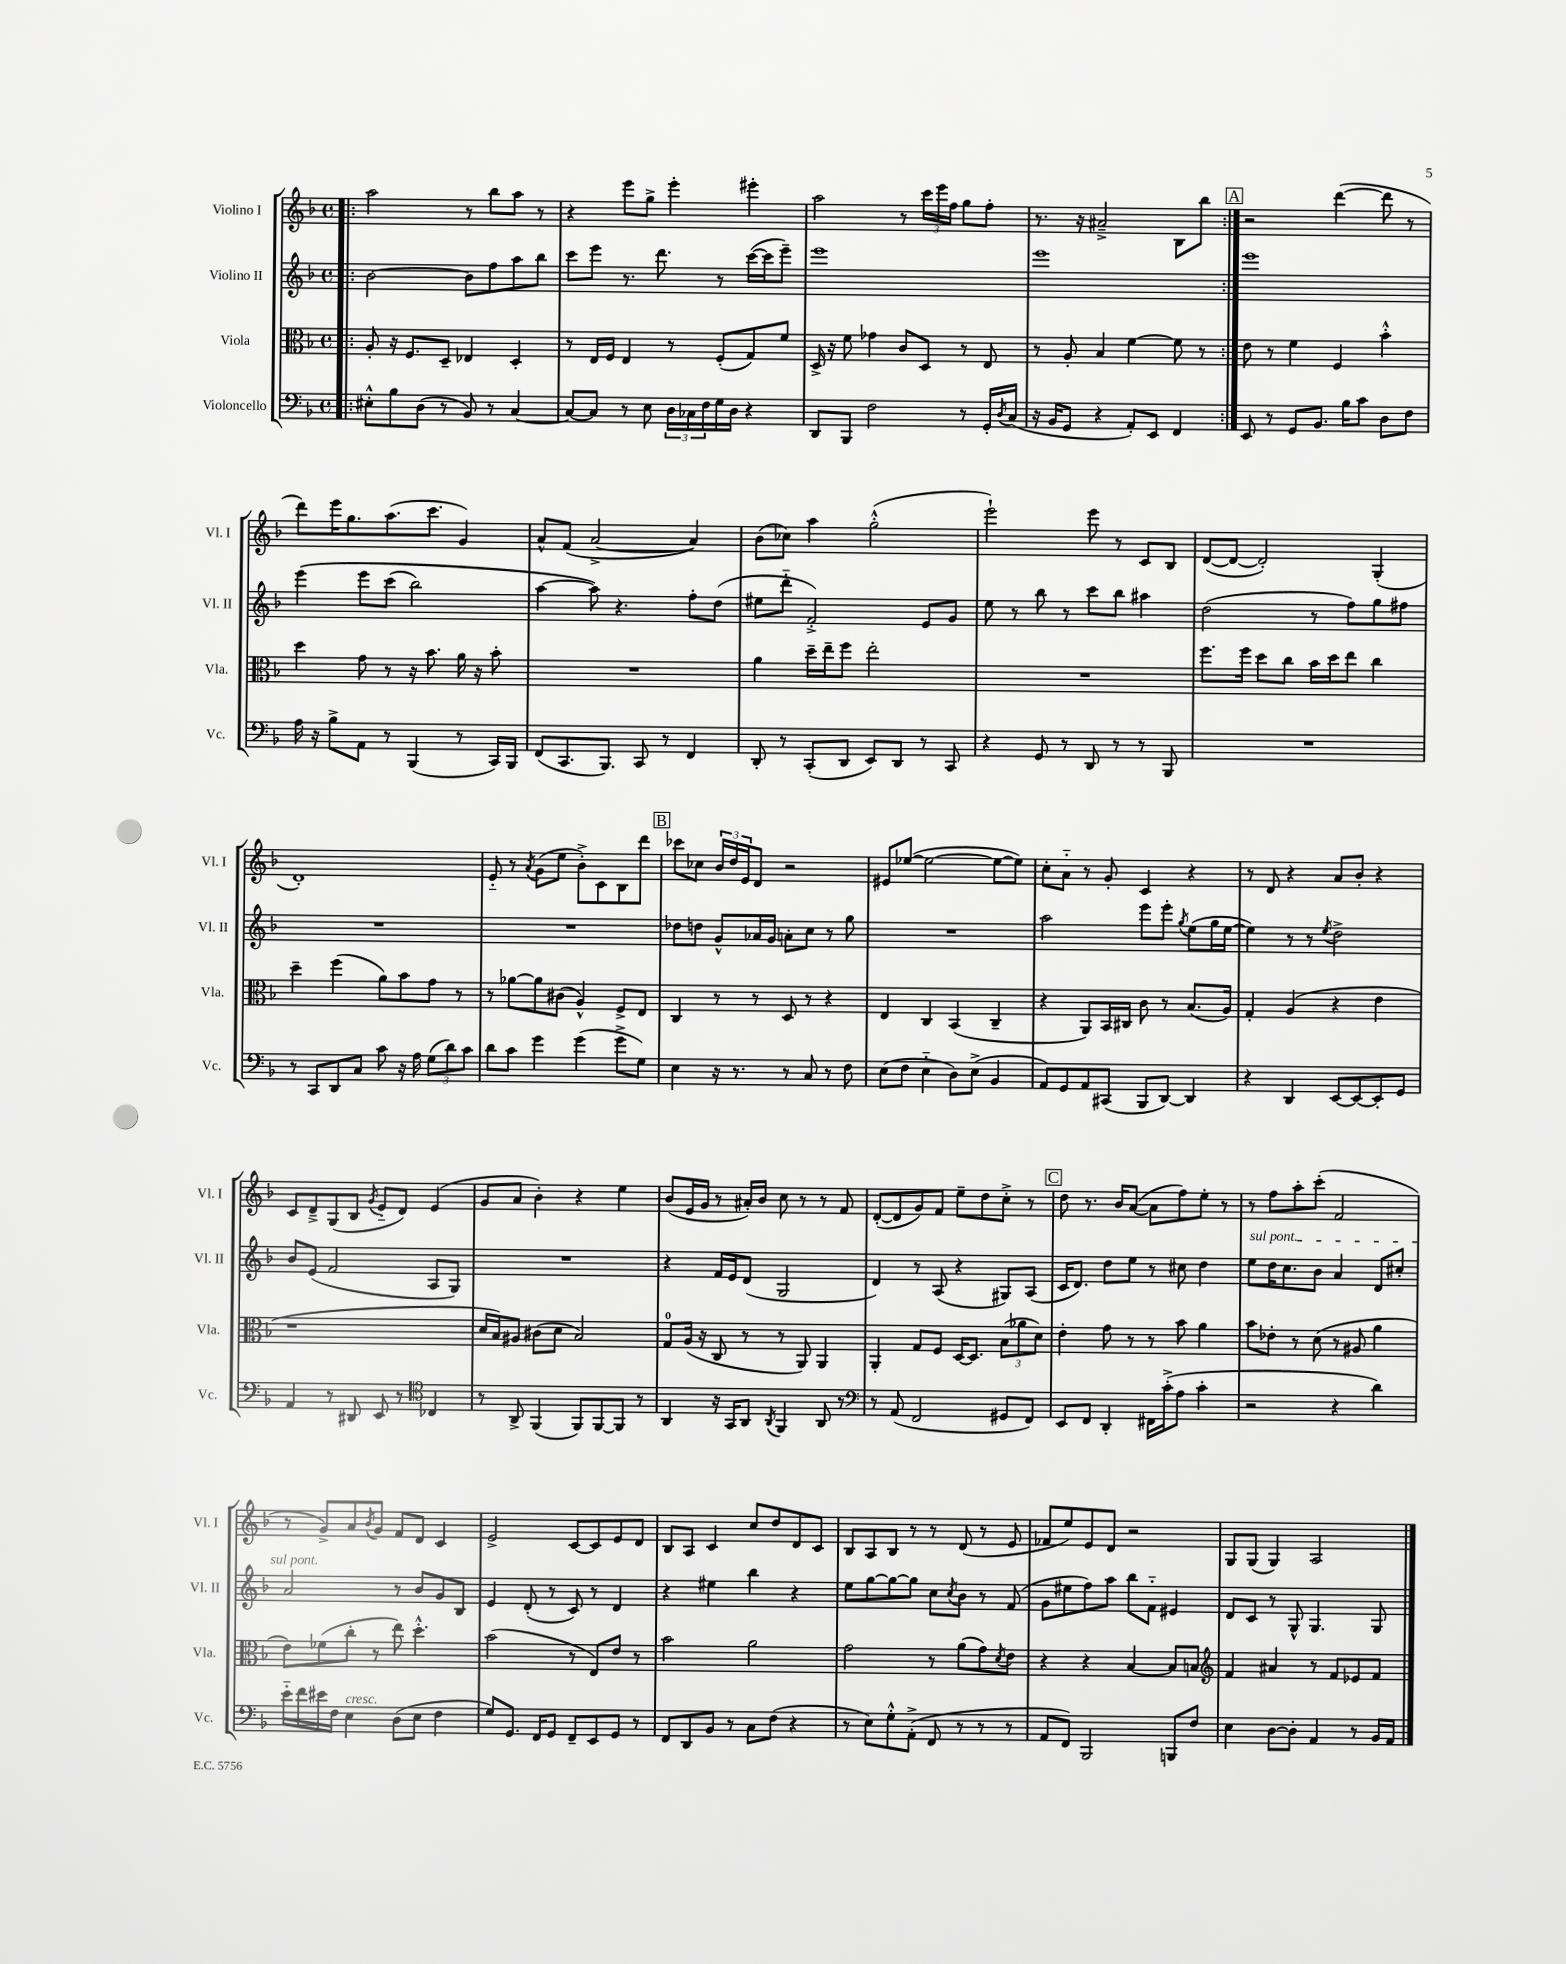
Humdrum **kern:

**kern	**kern	**kern	**kern
*part4	*part3	*part2	*part1
*staff4	*staff3	*staff2	*staff1
*I"Violoncello	*I"Viola	*I"Violino II	*I"Violino I
*I'Vc.	*I'Vla.	*I'Vl. II	*I'Vl. I
*clefF4	*clefC3	*clefG2	*clefG2
*k[b-]	*k[b-]	*k[b-]	*k[b-]
*M4/4	*M4/4	*M4/4	*M4/4
*met(c)	*met(c)	*met(c)	*met(c)
=1!|:	=1!|:	=1!|:	=1!|:
8E#X'^^\L	8A'/	[2b-\	2aa\
8B-\	16r	.	.
.	8.F/L	.	.
(8D\J	.	.	.
8r	8D~/J	.	.
8BB-/)	4E-X/	8b-\L]	8r
8r	.	8ff\	8bb-\L
[4C/	4D'/	8aa\	8aa\J
.	.	8bb-\J	8r
=2	=2	=2	=2
8C/L_	8r	8ccc\L	4r
8C/J]	16E/LL	8eee\J	.
.	16F/JJ	.	.
8r	4E/	8.r	8eee\L
8E\	.	.	8gg^\J
.	.	8.ddd\	.
24D\LL	8r	.	4eee'\
24C-X\	.	.	.
24F\	.	.	.
16G\	(8F'/L	8r	.
16D\JJ	.	.	.
4r	8G/)	([16ccc\LL	4eee#X'\
.	.	16ccc\J]	.
.	8f/J	8eee~\J)	.
=3	=3	=3	=3
8DD/L	16D^/	1eee	2aa\
.	16r	.	.
8BBB-/J	8f\	.	.
2F\	4g-X\	.	.
.	8c/L	.	8r
.	8D/J	.	24ccc\LL
.	.	.	24eee\
.	.	.	24ff\JJ
8r	8r	.	8gg\L
16GG'/LL	8E/	.	8ff'\J
8qD/	.	.	.
(16C/JJ	.	.	.
=4	=4	=4	=4
16r	8r	1eee	8.r
16BB-/KL	.	.	.
8GG/J	8A'/	.	.
.	.	.	16r
4r	4B-/	.	2a#X~^/
8AA'/L)	[4f\	.	.
8EE/J	.	.	.
4FF/	8f\]	.	8B-\L
.	8r	.	8bb-\J
!!LO:REH:place=s1:t=A
=5:|!	=5:|!	=5:|!	=5:|!
8EE/	8e\	1eee	2r
8r	8r	.	.
8GG/L	4f\	.	.
8.BB-/J	.	.	.
.	4F/	.	([4ddd\
16B-\KL	.	.	.
8c\J	.	.	.
8D\L	4b-'^^\	.	8ddd\]
8F\J	.	.	8r
!!LO:LB:g=z
=6	=6	=6	=6
16A\	4dd\	(4eee\	8ddd\L)
16r	.	.	.
8B-^\L	.	.	16eee\K
.	.	.	8.gg\
8AA\J	8g\	8eee\L	.
8r	8r	(8ccc\J	(8.aa\
(4BBB-/	16r	2bb-\)	.
.	8.b-\	.	8.ccc\J
8r	16a\	.	4g/)
.	16r	.	.
16CC/LL)	8b-'\	.	.
16BBB-/JJ	.	.	.
=7	=7	=7	=7
(8FF/L	1r	[4aa\	8a^^/L
8.CC/	.	.	(8f/J
.	.	8aa\])	[2a^/
8.BBB-/J)	.	.	.
.	.	4.r	.
8CC/	.	.	.
8r	.	.	.
4FF/	.	8ff'\L	4a/])
.	.	(8dd\J	.
=8	=8	=8	=8
8DD'/	4a\	8ee#X\L	(8b-\L
8r	.	8ddd\J	8cc-X\J)
(8CC'/L	16dd~\LL	2f'^/)	4aa\
.	16ee~\J	.	.
8DD/J	8ff\J	.	.
8EE/L)	2ee'\	.	(2gg'^^\
8DD/J	.	.	.
8r	.	8e/L	.
8CC/	.	8g/J	.
=9	=9	=9	=9
4r	1r	8ee\	2eee`\)
.	.	8r	.
8GG/	.	8bb-\	.
8r	.	8r	.
8DD/	.	8ccc\L	8eee\
8r	.	8bb-\J	8r
8r	.	4aa#X\	8c/L
8BBB-/	.	.	8B-/J
=10	=10	=10	=10
1r	8.ff\L	(2dd\	([8d/L
.	.	.	8d/J_
.	16ff\Jk	.	.
.	8dd\L	.	2d'/])
.	8cc\J	.	.
.	16b-\LL	8r	.
.	16dd\J	.	.
.	8ee\J	8ff\L)	.
.	4cc\	8gg\	(4G'/
.	.	8ff#X\J	.
!!LO:LB:g=z
=11	=11	=11	=11
8r	4dd~\	1r	1d')
8CC/L	.	.	.
8DD/	(4ff\	.	.
8C/J	.	.	.
8c\	8a\L)	.	.
16r	8b-\	.	.
16A\	.	.	.
(12G\L	8g\J	.	.
12d\)	.	.	.
.	8r	.	.
12c\J	.	.	.
=12	=12	=12	=12
8d\L	8r	1r	8e/
8c\J	[8a-X\L	.	8r
.	.	.	8qa/
4g\	8a-\]	.	(8g\L
.	(8c#X\J	.	8ee\J
(4g\	4A^^/)	.	8b-'^\L)
.	.	.	8c\
8g^\L	8F^/L	.	8B-\
8G\J)	8E/J	.	8ddd\J
!!LO:REH:place=s1:t=B
=13	=13	=13	=13
4E\	4C/	8dd-X\L	8ccc-X\L
.	.	8ddn\J	8cc-X\J
16r	8r	8g^^/L	24b-/LL
.	.	.	24dd/
8.r	.	.	.
.	.	.	24e/J
.	8r	16a-X/L	8d/J
.	.	16g/JJ	.
8r	8D/	8an'\L	2r
8C/	8r	8cc\J	.
8r	4r	8r	.
8F\	.	8gg\	.
=14	=14	=14	=14
(8E\L	4E/	1r	8e#X/L
8F\J	.	.	([8ee-X/J
4E\	4C/	.	2ee-\_
8D\L)	(4BB-/	.	.
(8E^\J	.	.	.
4BB-/	4C~/	.	8ee-\L_
.	.	.	8ee-\J])
=15	=15	=15	=15
8AA/L)	4r	2aa\	8cc'\L
8GG/	.	.	8a\J
8AA/	8AA/L)	.	8r
(8CC#X/J	16BB-/L	.	8g'/
.	16C#X/JJ	.	.
8BBB-/L	8c\	8eee\L	4c/
[8DD/J)	8r	8eee'\J	.
.	.	8qgg/	.
4DD/]	(8.B-/L	(8ee\L	4r
.	.	16gg\L	.
.	16A/Jk)	[16ee\JJ	.
=16	=16	=16	=16
4r	4G'/	4ee\])	8r
.	.	.	8d/
4DD/	(4A/	8r	4r
.	.	8r	.
.	.	8qee/	.
[8EE/L	4r	2dd^\	8a/L
8EE/_	.	.	8b-'/J
8EE'/]	4e\	.	4r
8GG/J	.	.	.
!!LO:LB:g=z
=17	=17	=17	=17
4AA/	1r	8b-/L	8c/L
.	.	(8e/J	8d~^/
8r	.	2f/	(8G/
8DD#X/	.	.	8B-/J
.	.	.	8qg/
8EE/	.	.	8e/L
8r	.	.	8d/J)
*clefC4	*	*	*
4C-X/	.	8A/L	(4e/
.	.	8G/J)	.
=18	=18	=18	=18
8r	16d/LL	1r	8g/L
.	16B-/J)	.	.
8AA^/	8A#X/J	.	8a/J
(4FF/	(8c#X\L	.	4b-'\)
.	8d\J	.	.
8FF/L)	2B-/)	.	4r
[8FF/	.	.	.
8FF/J]	.	.	4ee\
8r	.	.	.
=19	=19	=19	=19
4AA/	8G/L	4r	(8b-/L
.	(16A/Jk	.	16e/L
.	16r	.	16g/JJ
16r	8C/	16f/LL	8r
16GG/KL	.	16e/J	.
8AA/J	8r	(8d/J	16a#X'/LL)
.	.	.	16b-/JJ
8qAA/	.	.	.
4FF/	8r	2G/	8cc\
.	8AA/)	.	8r
8AA/	4AA/	.	8r
8r	.	.	8f/
=20	=20	=20	=20
*clefF4	*	*	*
8r	4AA'/	4d/)	([8d'/L
(8AA/	.	.	8d/]
2FF/	8G/L	8r	8g/)
.	8F/J	(8A/	8f/J
.	[16D/KL	4r	8ee~\L
.	8.D/J]	.	.
.	.	.	8dd\
8GG#X/L	(12B-\L	8G#X/L)	8cc'^\J
.	12a-X\	.	.
8FF/J)	.	(8A/J	8r
.	12d\J)	.	.
!!LO:REH:place=s1:t=C
=21	=21	=21	=21
8EE/L	4e'\	16c/KL	8dd\
.	.	8.d/J)	.
8FF/J	.	.	8.r
4DD'/	8g\	8dd\L	.
.	.	.	16b-/KL
.	8r	8ee\J	([8a/J
16FF#X\LL	8r	8r	8a\L]
(16c'^\J	.	.	.
8A\J	8b-\	8cc#X\	8ff\)
4c'\	4a\	4dd\	8ee'\J
.	.	.	8r
=22	=22	=22	=22
!	!	!LO:TX:a:i:t=sul pont.	!
2r	8b-\L	8ee\L	8r
.	8e-X'\J	16dd\K	8ff\L
.	.	8.cc\	.
.	8r	.	8aa'\
.	(8d\	8b-\J	(8ccc'\J
4r	8r	4a/	2f/
.	8A#X/	.	.
4d\)	4a\	8d/L	.
.	.	8cc#X'/J	.
!!LO:LB:g=z
=23	=23	=23	=23
16e\LL	8e\L)	2a/	8r
16f\	.	.	.
16e#X\	(8f-X\	.	8g^/L)
16F\JJ	.	.	.
!LO:TX:a:i:t=cresc.	!	!	!
4E\	8cc'\J	.	8a/
.	.	.	8qb-/
.	8r	.	8g/J
(8D\L	8ee\)	8r	8f/L
8E\J	4.dd'^^\	8b-/L	8d/J
4F\	.	8g/	4c/
.	.	8B-/J	.
=24	=24	=24	=24
8G/L)	(2b-\	4e/	2e^/
8.GG/J	.	.	.
.	.	(8d'/	.
16FF/KL	.	.	.
8GG/J	.	8r	.
8FF~/L	8r	8c/)	[8c/L
8EE/	8E/L)	8r	8c/]
8GG/J	8e/J	4d/	8e/
8r	8r	.	8d/J
=25	=25	=25	=25
8FF/L	2b-\	4r	8B-/L
8DD/	.	.	8A/J
8BB-/J	.	4ee#X\	4c/
8r	.	.	.
8C\L	2a\	4bb-\	8cc/L
(8F\J	.	.	8dd/
4r	.	4r	8d/
.	.	.	8c/J
=26	=26	=26	=26
8r	2g\	8ee\L	8B-/L
8E\L)	.	[8gg\	8A/
8G'^^\	.	8gg\_	8B-/J
(8AA'^\J	.	8gg\J]	8r
8FF/	8r	8cc\L	8r
.	.	8qcc/	.
8r	(8a\L	8b-\J	(8d/
8r	8g\)	8r	8r
.	8qd/	.	.
8r	8e\J	(8f/	8e/
=27	=27	=27	=27
8AA/L	4r	8g\L	8f-X/L
8FF/J)	.	8ee#X\	8ee/)
2BBB-/	4r	8ff\)	8e/
.	.	8aa\J	8d/J
.	[4B-/	8bb-\L	2r
.	.	8f\J	.
8BBBn/L	8B-/L]	4e#X/	.
8F/J	8Bn/J	.	.
=28	=28	=28	=28
*	*clefG2	*	*
4E\	4f/	8d/L	8G/L
.	.	8c/J	(8G/J
[8D\L	4a#X/	8r	4G/)
8D'\J]	.	8G^^/	.
4AA/	8r	4.G/	2A/
.	8f/L	.	.
8r	8e-X/	.	.
16BB-/LL	8f/J	8G/	.
16AA/JJ	.	.	.
==	==	==	==
*-	*-	*-	*-
